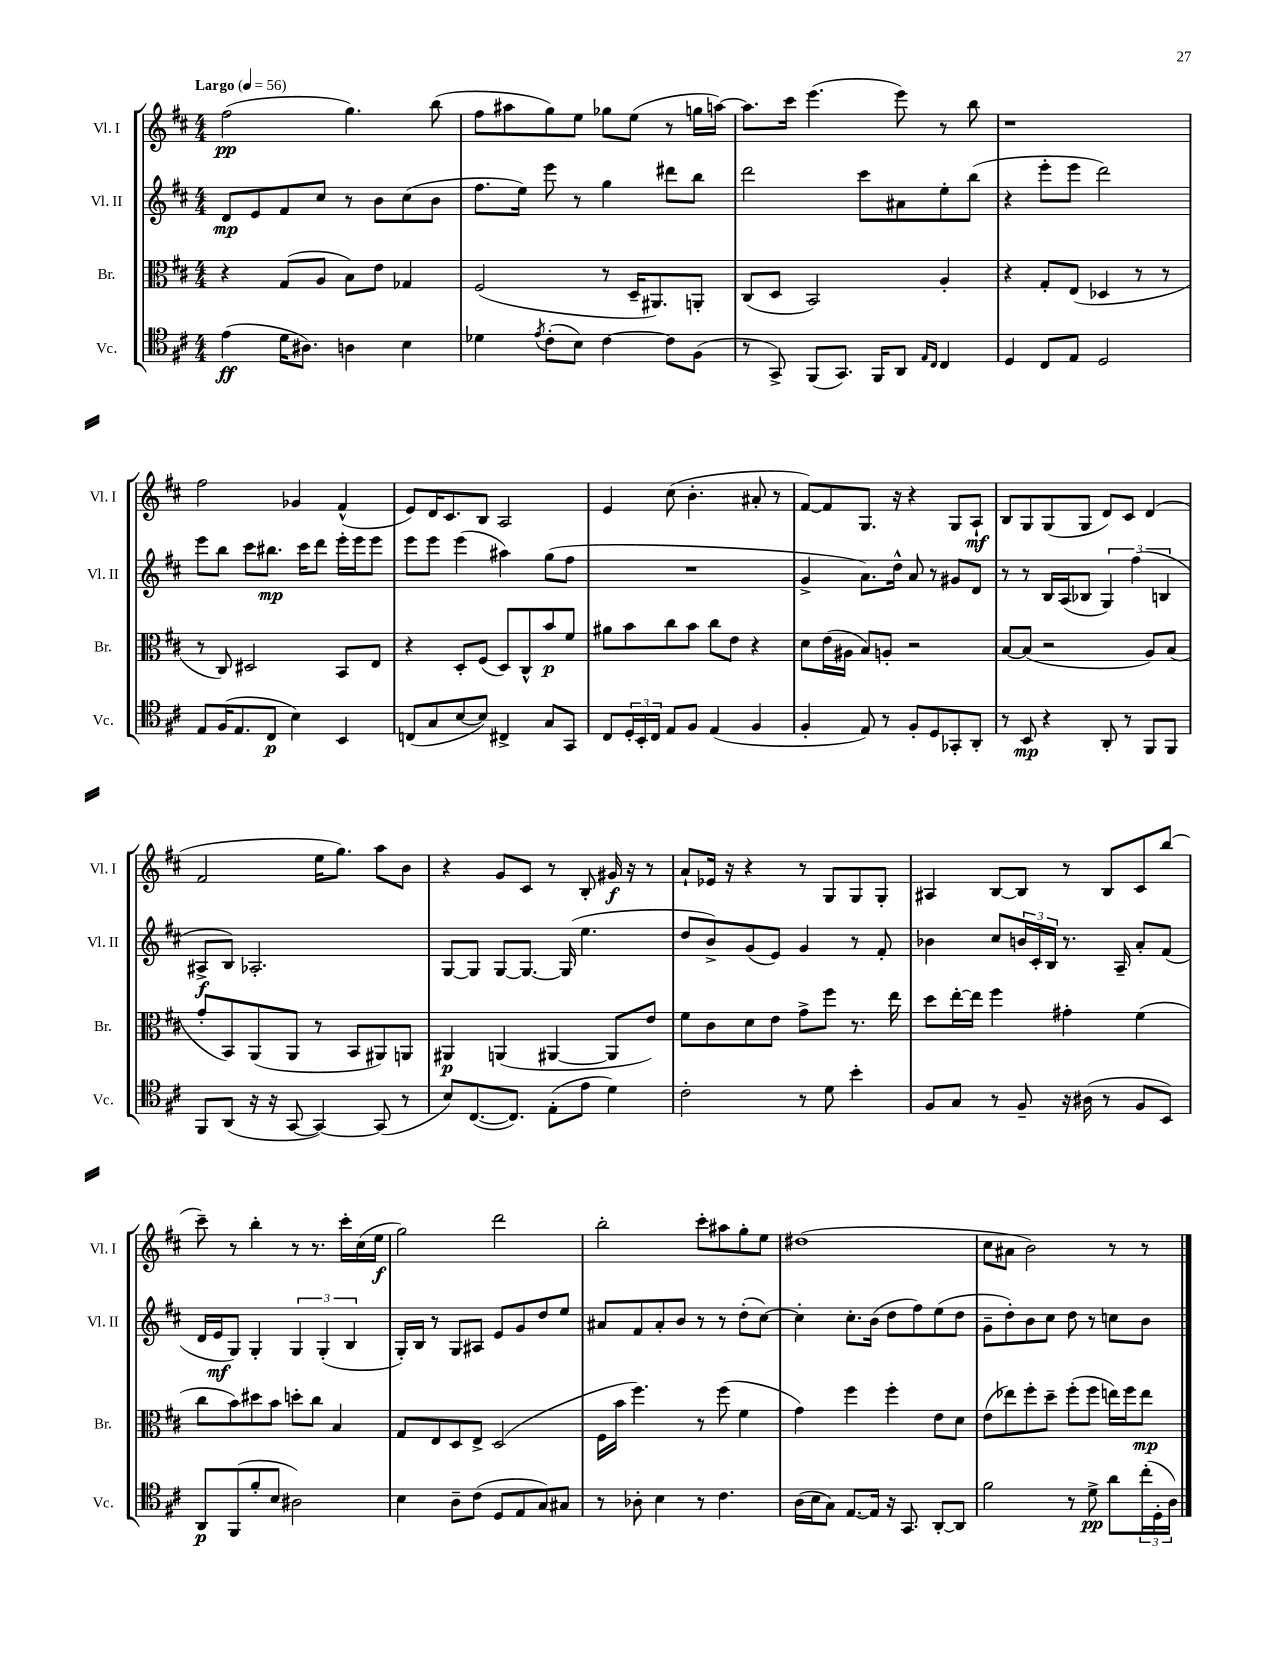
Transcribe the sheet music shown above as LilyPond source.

<<
\new StaffGroup <<
\new Staff = "s0" \with { instrumentName = "Vl. I" shortInstrumentName = "Vl. I" } {
    \clef treble \key d \major \numericTimeSignature \time 4/4 \tempo "Largo" 4 = 56
    fis''2\pp( g''4.) b''8( |
    fis''8 ais''8 g''8) e''8 ges''8 e''8( r8 g''16 a''16~) |
    a''8. cis'''16 e'''4.( e'''8) r8 b''8 |
    r1 |
    fis''2 ges'4 fis'4-^( |
    e'8) d'16 cis'8. b8 a2 |
    e'4 cis''8( b'4.-. ais'8-. r8 |
    fis'8~) fis'8 g8. r16 r4 g8 a8-!\mf |
    b8 g8 g8( g8 d'8) cis'8 d'4( |
    fis'2 e''16 g''8.) a''8 b'8 |
    r4 g'8 cis'8 r8 b8-. gis'16\f r16 r8 |
    a'8-! ees'16 r16 r4 r8 g8 g8 g8-. |
    ais4 b8~ b8 r8 b8 cis'8 b''8( |
    cis'''8--) r8 b''4-. r8 r8. cis'''16-. cis''16( e''16\f |
    g''2) d'''2 |
    b''2-. cis'''8-. ais''8 g''8-. e''8 |
    dis''1( |
    cis''8 ais'8 b'2) r8 r8 \bar "|." |
}
\new Staff = "s1" \with { instrumentName = "Vl. II" shortInstrumentName = "Vl. II" } {
    \clef treble \key d \major \numericTimeSignature \time 4/4
    d'8\mp e'8 fis'8 cis''8 r8 b'8 cis''8( b'8 |
    fis''8. e''16) e'''8 r8 g''4 dis'''8 b''8 |
    d'''2 cis'''8 ais'8 e''8-. b''8( |
    r4 e'''8-. e'''8 d'''2) |
    e'''8 b''8 cis'''8 bis''8.\mp cis'''16 d'''8 e'''16-. e'''16 e'''8 |
    e'''8 e'''8 e'''4( ais''4) g''8( fis''8 |
    R1 |
    g'4-> a'8.) d''16-^ a'8 r8 gis'8 d'8 |
    r8 r8 b16 a16( bes8 \tuplet 3/2 { g4) fis''4( b4 } |
    ais8->\f b8) aes2.-. |
    g8~ g8 g8~ g8.~ g16( e''4. |
    d''8 b'8->) g'8( e'8) g'4 r8 fis'8-. |
    bes'4 cis''8 \tuplet 3/2 { b'16 cis'16-. b16 } r8. a16-- a'8-. fis'8( |
    d'16 e'16\mf g8) g4-. \tuplet 3/2 { g4 g4-.( b4 } |
    g16-.) b16 r8 g8 ais8 e'8 g'8 d''8 e''8 |
    ais'8 fis'8 ais'8-. b'8 r8 r8 d''8-.( cis''8~) |
    cis''4-. cis''8.-. b'16( d''8 fis''8) e''8( d''8 |
    g'8-- d''8-.) b'8 cis''8 d''8 r8 c''8 b'8 \bar "|." |
}
\new Staff = "s2" \with { instrumentName = "Br." shortInstrumentName = "Br." } {
    \clef alto \key d \major \numericTimeSignature \time 4/4
    r4 g8( a8 b8) e'8 ges4 |
    fis2( r8 d16-- ais,8.) a,8-. |
    cis8( d8 b,2) a4-. |
    r4 g8-. e8( des4 r8 r8 |
    r8 cis8) dis2 b,8 e8 |
    r4 d8-. fis8( d8) cis8-^ b'8\p fis'8 |
    ais'8 b'8 cis''8 b'8 cis''8 e'8 r4 |
    d'8 e'16( ais16 b8) a8-. r2 |
    b8~ b8( r2 a8) b8( |
    g'8-. b,8) a,8( a,8 r8 b,8 ais,8) a,8 |
    ais,4\p a,4( ais,4~ ais,8 e'8) |
    fis'8 cis'8 d'8 e'8 g'8-> fis''8 r8. e''16 |
    d''8 e''16~-. e''16 fis''4 gis'4-. fis'4( |
    cis''8 b'8) dis''8 b'8 d''8-. cis''8 b4 |
    g8 e8 d8 e8-> d2( |
    fis16 b'16 fis''4.) r8 fis''8( fis'4 |
    g'4) fis''4 fis''4-. e'8 d'8 |
    e'8( ees''8) fis''8-. d''8-- fis''8-.( fis''8 e''16) fis''16 e''8\mp \bar "|." |
}
\new Staff = "s3" \with { instrumentName = "Vc." shortInstrumentName = "Vc." } {
    \clef tenor \key d \major \numericTimeSignature \time 4/4
    e'4\ff( d'16 ais8.) a4 b4 |
    des'4 \acciaccatura { e'8 } cis'8-.( b8) cis'4~ cis'8 fis8( |
    r8 g,8->) fis,8( g,8.) fis,16 a,8 \grace { e16 cis16 } cis4 |
    d4 cis8 e8 d2 |
    e8 fis16( e8. cis8\p b4) b,4 |
    c8( g8 b8~ b8) cis4-> g8 g,8 |
    cis8 \tuplet 3/2 { d16-. b,16-. cis16 } e8 fis8 e4( fis4 |
    fis4-. e8) r8 fis8-. d8 ges,8-. a,8-. |
    r8 b,8\mp r4 a,8-. r8 fis,8 fis,8 |
    fis,8 a,8( r16 r16 g,8~ g,4~) g,8( r8 |
    b8) cis8.~( cis8.) e8-.( e'8 d'4) |
    cis'2-. r8 d'8 b'4-. |
    fis8 g8 r8 fis8-- r16 ais16( r8 fis8 b,8) |
    a,8\p fis,8( fis'8-. b8 ais2) |
    b4 a8-- cis'8( d8 e8 g8) gis8 |
    r8 aes8-. b4 r8 cis'4. |
    a16( b16 g8) e8.~ e16 r16 g,8. a,8~-. a,8 |
    fis'2 r8 d'8->\pp a'8 \tuplet 3/2 { cis''16-.( d16-. a16) } \bar "|." |
}
>>
>>
\layout { \context { \Score \remove "Bar_number_engraver" } }
